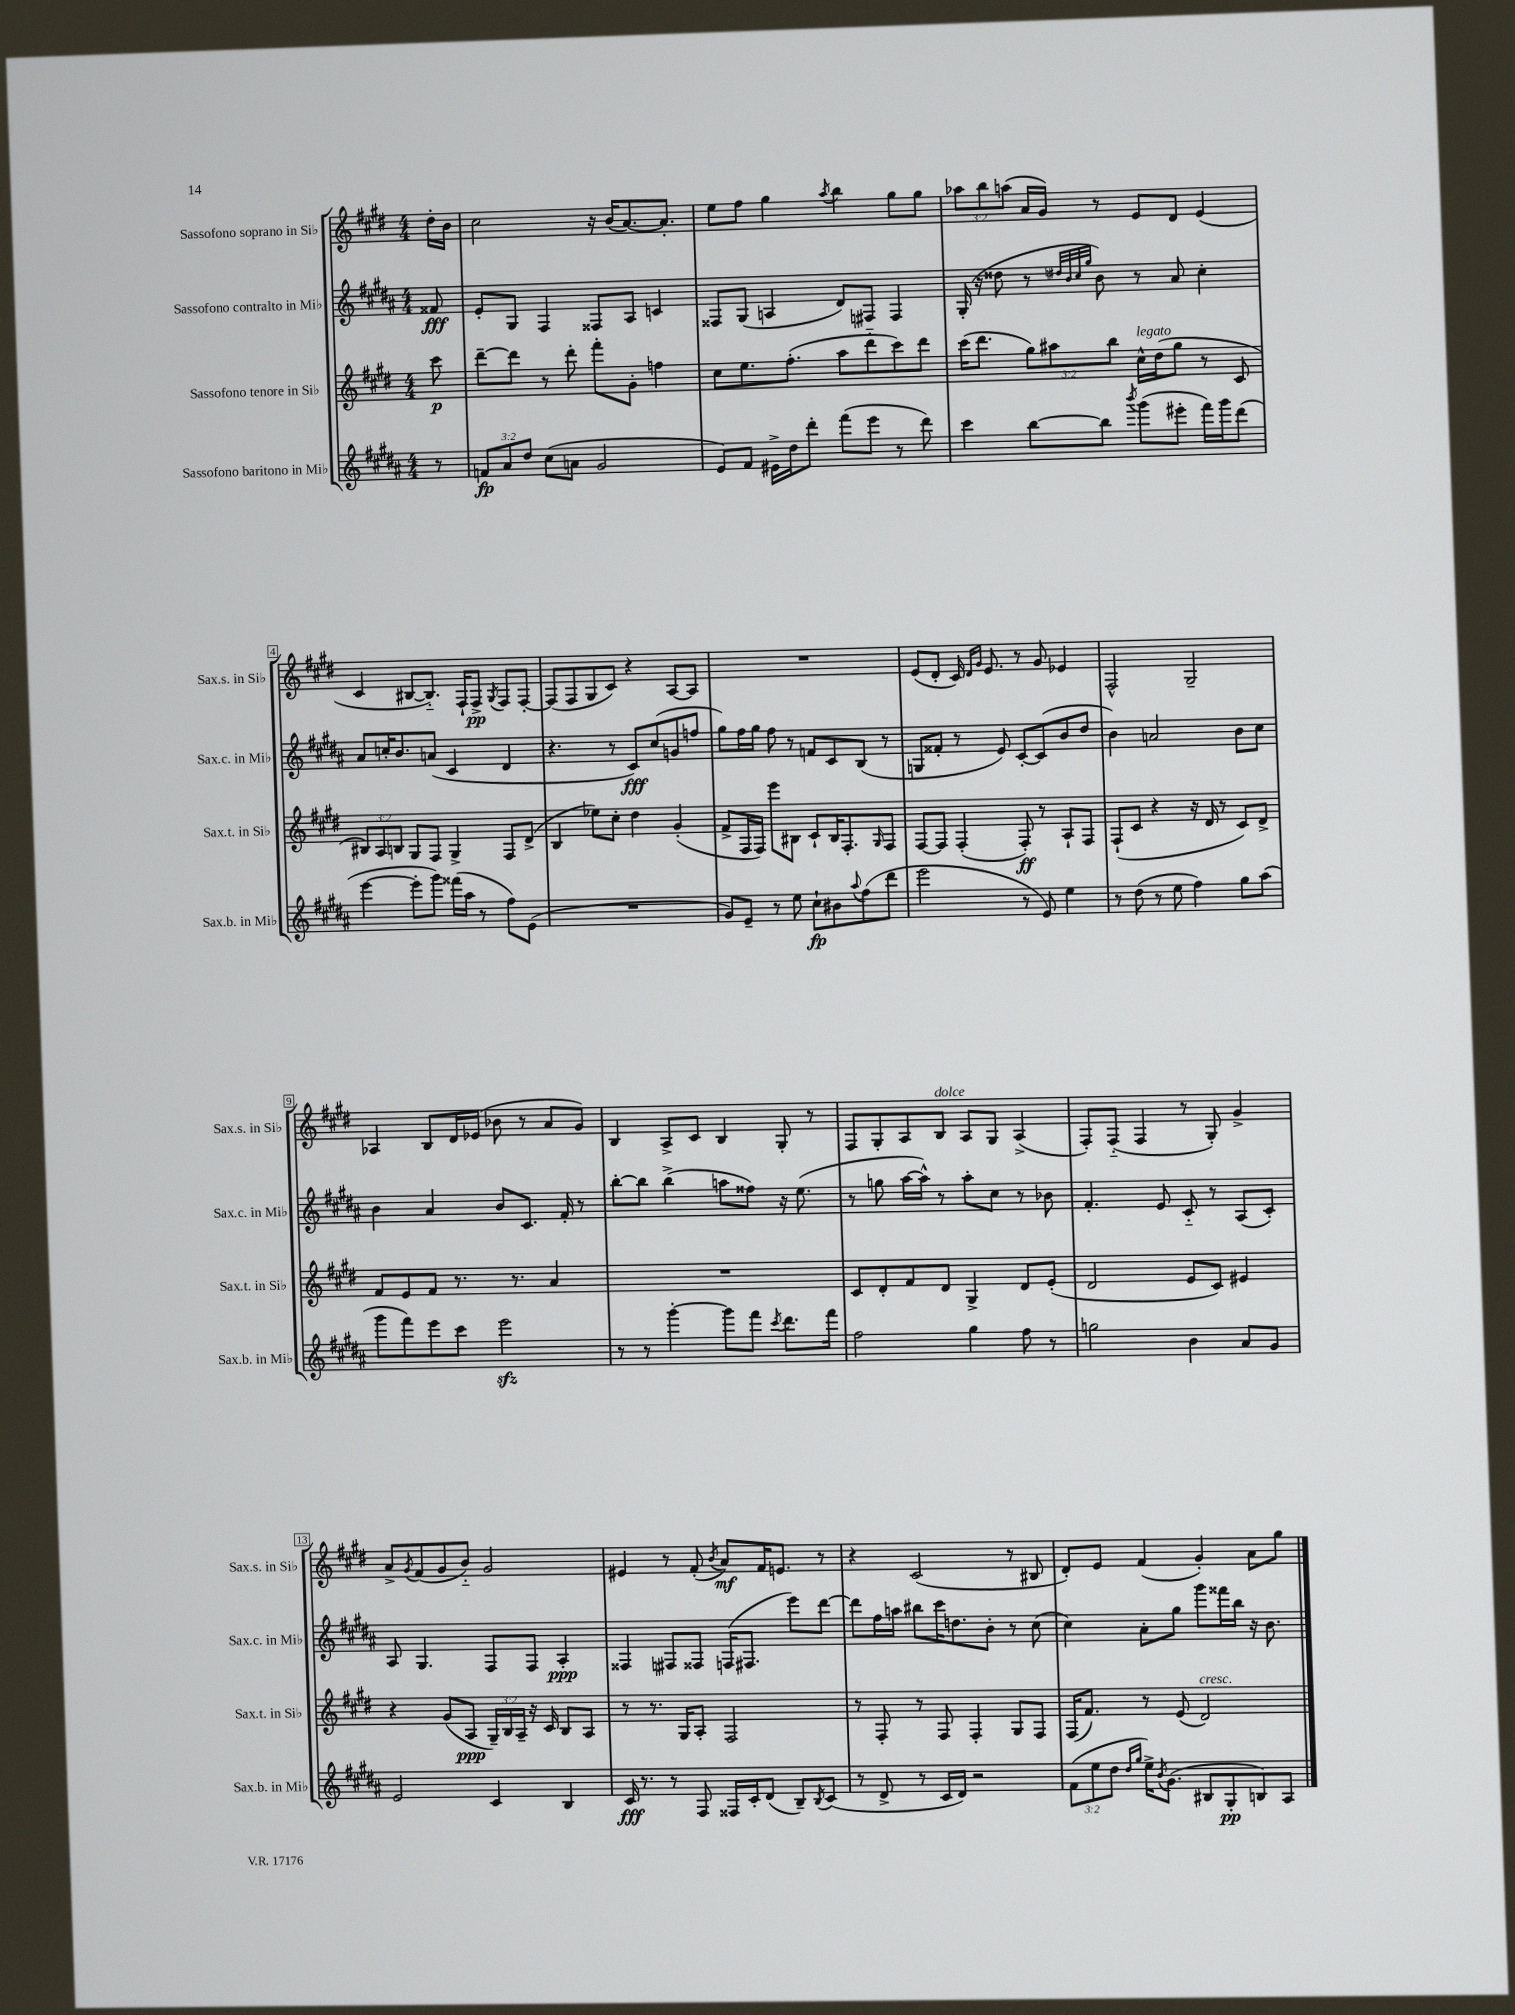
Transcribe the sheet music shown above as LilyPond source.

<<
\new StaffGroup <<
\new Staff = "s0" \with { instrumentName = "Sassofono soprano in Sib" shortInstrumentName = "Sax.s. in Sib" } {
    \clef treble \key e \major \numericTimeSignature \time 4/4 \override Staff.TupletNumber.text = #tuplet-number::calc-fraction-text \partial 8
    dis''16-. b'16 |
    cis''2 r16 b'16( a'8.~) a'8.-. |
    e''8 fis''8 gis''4 \acciaccatura { a''8 } b''4 gis''8 gis''8 |
    \tuplet 3/2 { aes''8 b''8 a''8( } a'16 gis'16) r8 e'8 dis'8 e'4( |
    cis'4 bis8~ bis8.-_) fis16-! fis8->\pp \acciaccatura { gis8 } fis8 fis8~-. |
    fis8( fis8 gis8 cis'8) r4 a8~ a8 |
    R1 |
    e'8( dis'8-. cis'16) \grace { dis'16 gis'16 } e'8. r8 gis'8 ees'4 |
    fis2-^ gis2-- |
    aes4 b8 dis'16 ees'16( bes'8 r8 a'8 gis'8) |
    b4 a8-> cis'8 b4 gis8-. r8 |
    fis8 gis8-. a8 b8^\markup { \italic "dolce" } a8 gis8 a4->( |
    fis8-.) fis8-_( fis4 r8 gis8-.) gis'4-> |
    a'8-> \acciaccatura { gis'8 } fis'8( gis'8 b'8-_) gis'2 |
    eis'4 r8 fis'8-.( \acciaccatura { b'8 } a'8\mf) fis'16 e'8. r8 |
    r4 cis'2( r8 bis8 |
    dis'8-.) e'8 fis'4( gis'4-.) a'8 gis''8 \bar "|." |
}
\new Staff = "s1" \with { instrumentName = "Sassofono contralto in Mib" shortInstrumentName = "Sax.c. in Mib" } {
    \clef treble \key b \major \numericTimeSignature \time 4/4 \partial 8
    fisis'8\fff |
    e'8-. gis8 fis4 fisis8 ais8 c'4 |
    fisis8 gis8( a4 dis'8) fis8 fis4 |
    gis16-.( r16 disis''8 r8 \grace { dis''32 b'32 cis''32 gis''32 } b'8) r8 ais'8 cis''4-. |
    ais'8 c''16-. b'8. a'8( cis'4 dis'4 |
    r4. r8 cis'8\fff) cis''8( g'8 f''8 |
    gis''8) fis''16 gis''16 fis''8 r8 f'8 cis'8 b8( r8 |
    g8 fisis'8-. r8 e'8) cis'8~-. cis'8( b'8 dis''8 |
    b'4) a'2 b'8 cis''8 |
    b'4 ais'4 b'8 cis'8. fis'16-. r8 |
    b''8~-. b''8 b''4->( a''8 fisis''8) r16 e''8.( |
    r8 g''8 ais''16~ ais''16-^) r8 ais''8-. cis''8 r8 bes'8 |
    fis'4.-. e'8 cis'8-_ r8 ais8( cis'8-.) |
    ais8 gis4. fis8 fis8 ais4-.\ppp |
    fisis4 fis8 fisis8 f16( fis8. e'''8) dis'''8~ |
    dis'''8 fis''16 a''16 bis''8 cis'''16 d''8. b'8-. r8 cis''8( |
    cis''4) ais'8-. gis''8 gis'''8 fisis'''16 b''16 r16 b'8. \bar "|." |
}
\new Staff = "s2" \with { instrumentName = "Sassofono tenore in Sib" shortInstrumentName = "Sax.t. in Sib" } {
    \clef treble \key e \major \numericTimeSignature \time 4/4 \override Staff.TupletNumber.text = #tuplet-number::calc-fraction-text \partial 8
    cis'''8\p |
    dis'''8~-- dis'''8 r8 dis'''8-. fis'''8-. gis'8-. f''4 |
    cis''8 e''8. fis''8.-.( a''8 dis'''8-_ cis'''8) dis'''8 |
    cis'''16( dis'''8. \tuplet 3/2 { gis''8) ais''8 b''8 } cis''16-^^\markup { \italic "legato" } dis''16( gis''8 r8 cis'8 |
    \tuplet 3/2 { bis8) a8 b8 } gis8 fis8 gis4-> fis8 dis'8->( |
    b4 ees''8) cis''8-. dis''4 gis'4-.( |
    fis'8-> fis16 fis16) e'''8 bis8 cis'8-! bis16 fis8.-. \grace { gis16 } fis8 |
    fis8~ fis8 fis4-.( fis8-.\ff) r8 a8-! fis8 |
    fis8-!( cis'8 r4 r16 dis'16 r8 cis'8) dis'8-> |
    fis'8 e'8 fis'8 r8. r8. a'4 |
    R1 |
    cis'8 dis'8-. fis'8 dis'8 gis4-> dis'8 e'8-.( |
    dis'2 e'8 cis'8) eis'4 |
    r4 gis'8( a8\ppp \tuplet 3/2 { gis16--) b16 a16-- } r16 cis'16 b8 a8 |
    r8 r8. gis16 a8-. fis2 |
    r8 fis8-. r8 fis8 fis4-. gis8 fis8 |
    fis16( fis'8.) r8 e'8( dis'2^\markup { \italic "cresc." }) \bar "|." |
}
\new Staff = "s3" \with { instrumentName = "Sassofono baritono in Mib" shortInstrumentName = "Sax.b. in Mib" } {
    \clef treble \key b \major \numericTimeSignature \time 4/4 \override Staff.TupletNumber.text = #tuplet-number::calc-fraction-text \partial 8
    r8 |
    \tuplet 3/2 { f'8\fp ais'8 dis''8 } cis''8( a'8 gis'2 |
    e'8) fis'8 eis'16-> dis''16 dis'''8-. fis'''8( e'''8 r8 dis'''8) |
    cis'''4 b''8~ b''8 \acciaccatura { b'''8 } gis'''8( eis'''8-. fis'''16) gis'''16 dis'''8( |
    e'''4~ e'''8-. gis'''8) fisis'''16( ais''16 r8 fis''8) e'8( |
    R1 |
    gis'8) e'8-- r8 e''8 cis''8-!\fp bis'8 \appoggiatura { ais''8 } fis''8( dis'''8 |
    e'''2 r8 e'8) e''4 |
    r8 dis''8( r8 e''8 fis''4) gis''8 ais''8( |
    gis'''8 fis'''8) e'''8 cis'''8 e'''2\sfz |
    r8 r8 gis'''4~-. gis'''8 fis'''8 \acciaccatura { cis'''8 } dis'''8. fis'''16 |
    fis''2 gis''4 fis''8 r8 |
    g''2 b'4 ais'8 gis'8 |
    e'2 cis'4 b4 |
    cis'16\fff r8. r8 fis8 fisis16 cis'16-. dis'8( b8--) \acciaccatura { b8 } cis'8( |
    r8 dis'8-> r8 cis'16 dis'16) r2 |
    \tuplet 3/2 { fis'8( e''8 dis''8 } \grace { dis''16 gis''16 } e''16->) \acciaccatura { b'8 } gis'8.( bis8 gis8-.\pp b8) ais8 \bar "|." |
}
>>
>>
\layout { \context { \Score \override BarNumber.stencil = #(make-stencil-boxer 0.1 0.3 ly:text-interface::print) } }
